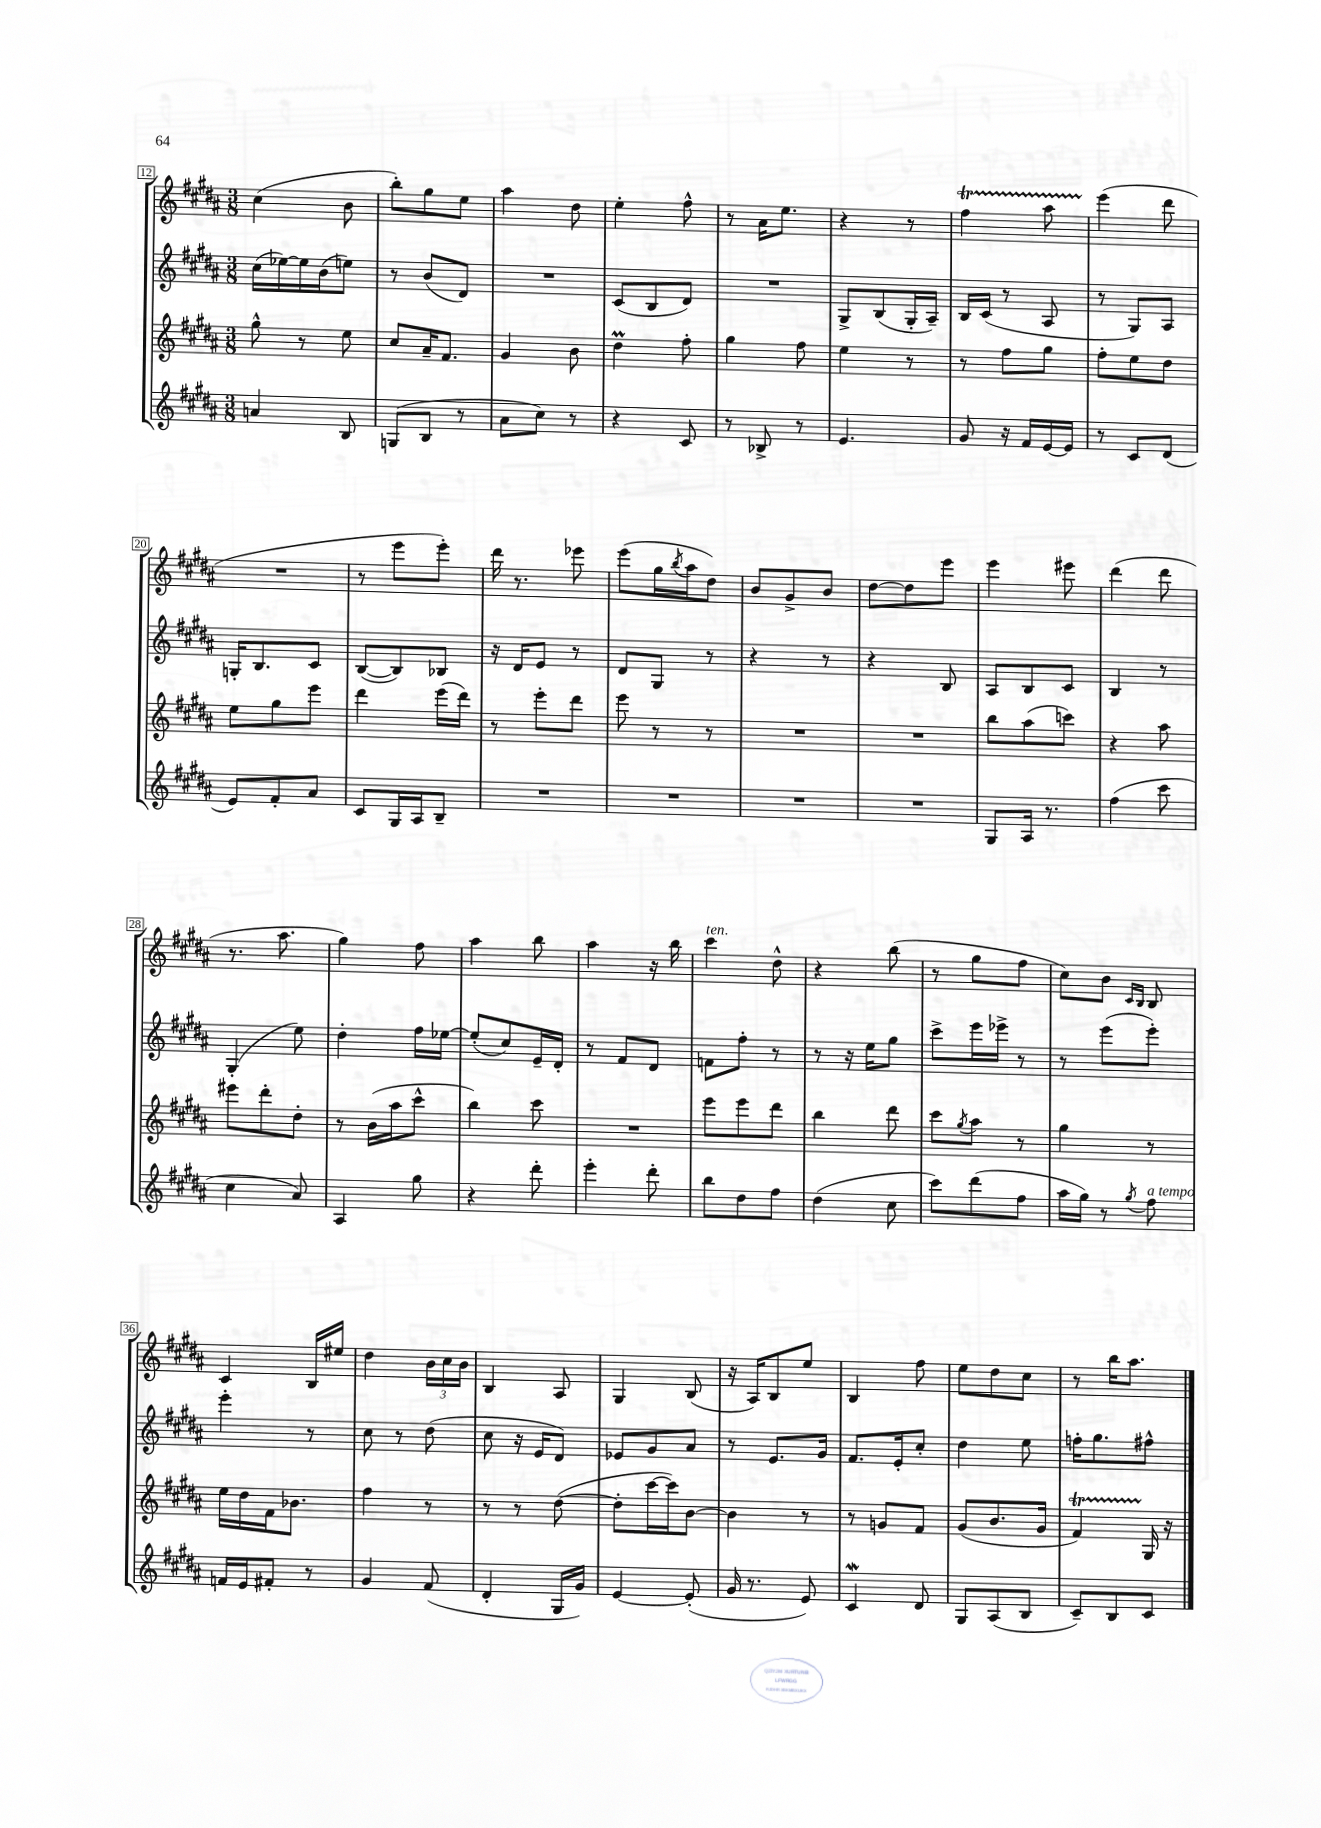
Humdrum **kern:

**kern	**kern	**kern	**kern
*staff4	*staff3	*staff2	*staff1
*clefG2	*clefG2	*clefG2	*clefG2
*k[f#c#g#d#a#]	*k[f#c#g#d#a#]	*k[f#c#g#d#a#]	*k[f#c#g#d#a#]
*M3/8	*M3/8	*M3/8	*M3/8
4a	8gg#^^	(16cc#	(4cc#
.	.	[16ee-)	.
.	8r	16ee-]	.
.	.	(16b	.
8B	8ee	8ee)	8b
=	=	=	=
(8G	8cc#	8r	8bb')
8B	16a#~	(8b	8gg#
.	8.f#	.	.
8r	.	8d#)	8ee
=	=	=	=
8a#	4g#	4.r	4aa#
8cc#)	.	.	.
8r	8b	.	8dd#
=	=	=	=
4r	4dd#	(8c#	4ee'
.	.	8B	.
8c#	8ff#'	8d#)	8ff#^^
=	=	=	=
8r	4gg#	4.r	8r
8B-^	.	.	16a#
.	.	.	8.ee
8r	8ff#	.	.
=	=	=	=
4.e	4ee	8G#^	4r
.	.	(8B	.
.	8r	16G#'	8r
.	.	16A#~)	.
=	=	=	=
8g#	8r	16B	4ff#
.	.	(16c#	.
16r	8ff#	8r	.
16f#	.	.	.
[16e	8gg#	8A#	8aa#
16e]	.	.	.
=	=	=	=
8r	8ff#'	8r	(4eee
8c#	8ee	8G#)	.
(8d#	8dd#	8A#	8ddd#
=	=	=	=
8e)	8ee	16G'	4.r
.	.	8.B	.
8f#'	8gg#	.	.
8a#	8eee	8c#	.
=	=	=	=
8c#	4ddd#	([8B	8r
16G#	.	8B])	8eee
16A#	.	.	.
8B~	(16eee	8B-	8eee')
.	16ddd#)	.	.
=	=	=	=
4.r	8r	16r	16ddd#
.	.	16d#	8.r
.	8eee'	8e	.
.	8ddd#	8r	8eee-
=	=	=	=
4.r	8eee	8d#	(8eee
.	8r	8G#	16gg#
.	.	.	8qbb
.	.	.	16aa#
.	8r	8r	8dd#)
=	=	=	=
4.r	4.r	4r	8b
.	.	.	8g#^
.	.	8r	8b
=	=	=	=
4.r	4.r	4r	[8dd#
.	.	.	8dd#]
.	.	8B	8eee
=	=	=	=
8G#	8bb	8A#	4eee
16A#	(8aa#	8B	.
8.r	.	.	.
.	8ccc)	8c#	8eee#
=	=	=	=
(4ff#	4r	4B	(4ddd#
8ccc#	8aa#	8r	8ddd#
=	=	=	=
4cc#	8eee#	(4G#'	8.r
.	8ddd#'	.	.
.	.	.	8.aa#
8a#)	8dd#'	8ee)	.
=	=	=	=
4A#	8r	4dd#'	4gg#)
.	(16b	.	.
.	16aa#	.	.
8gg#	8ccc#^^	16ff#	8ff#
.	.	[16ee-	.
=	=	=	=
4r	4bb)	(8ee-']	4aa#
.	.	8cc#)	.
8ddd#'	8ccc#	16e~	8bb
.	.	16d#'	.
=	=	=	=
4eee'	4.r	8r	4aa#
.	.	8f#	.
8ddd#'	.	8d#	16r
.	.	.	16bb
=	=	=	=
8bb	8eee	8f	4ccc#
8dd#	8eee	8ff#'	.
8ff#	8ddd#	8r	8dd#^^
=	=	=	=
(4dd#	4bb	8r	4r
.	.	16r	.
.	.	16ee	.
8cc#	8ddd#	8gg#	(8bb
=	=	=	=
8ccc#)	8ccc#	8ccc#^	8r
.	8qgg#	.	.
(8ddd#	8aa#	16eee	8gg#
.	.	16eee-^	.
8ff#	8r	8r	8ff#
=	=	=	=
16aa#	4gg#	8r	8cc#)
16gg#)	.	.	.
8r	.	(8eee	8b
.	.	.	16qqc#
8qgg#	.	.	16qqB
8ff#	8r	8eee')	8B
=	=	=	=
16f	16ee	4eee'	4c#
16e	16dd#	.	.
8f#'	16f#	.	.
.	8.b-	.	.
8r	.	8r	16B
.	.	.	16ee#
=	=	=	=
4g#	4ff#	8cc#	4dd#
.	.	8r	.
(8f#	8r	(8dd#	24b
.	.	.	24cc#
.	.	.	24b
=	=	=	=
4d#'	8r	8cc#	4B
.	8r	16r	.
.	.	16e	.
16G#	([8dd#	8d#)	8A#
16g#)	.	.	.
=	=	=	=
[4e	8dd#']	8e-	4G#
.	[16ccc#	8g#	.
.	16ccc#])	.	.
(8e']	[8b	8a#	(8B
=	=	=	=
16g#	4b]	8r	16r
8.r	.	.	16A#)
.	.	8.e	8B
8e)	8r	.	8ee
.	.	16g#	.
=	=	=	=
4c#	8r	8.f#	4B
.	8g	.	.
.	.	16e'	.
8d#	8f#	8cc#'	8ff#
=	=	=	=
8G#	(8g#	4dd#	8ee
(8A#	8.b	.	8dd#
8B	.	8ee	8cc#
.	16g#	.	.
=	=	=	=
8c#~)	4f#)	16ff'	8r
.	.	8.gg#	.
8B	.	.	16bb
.	.	.	8.aa#
8c#	16G#	8ff#^^	.
.	16r	.	.
==	==	==	==
*-	*-	*-	*-
